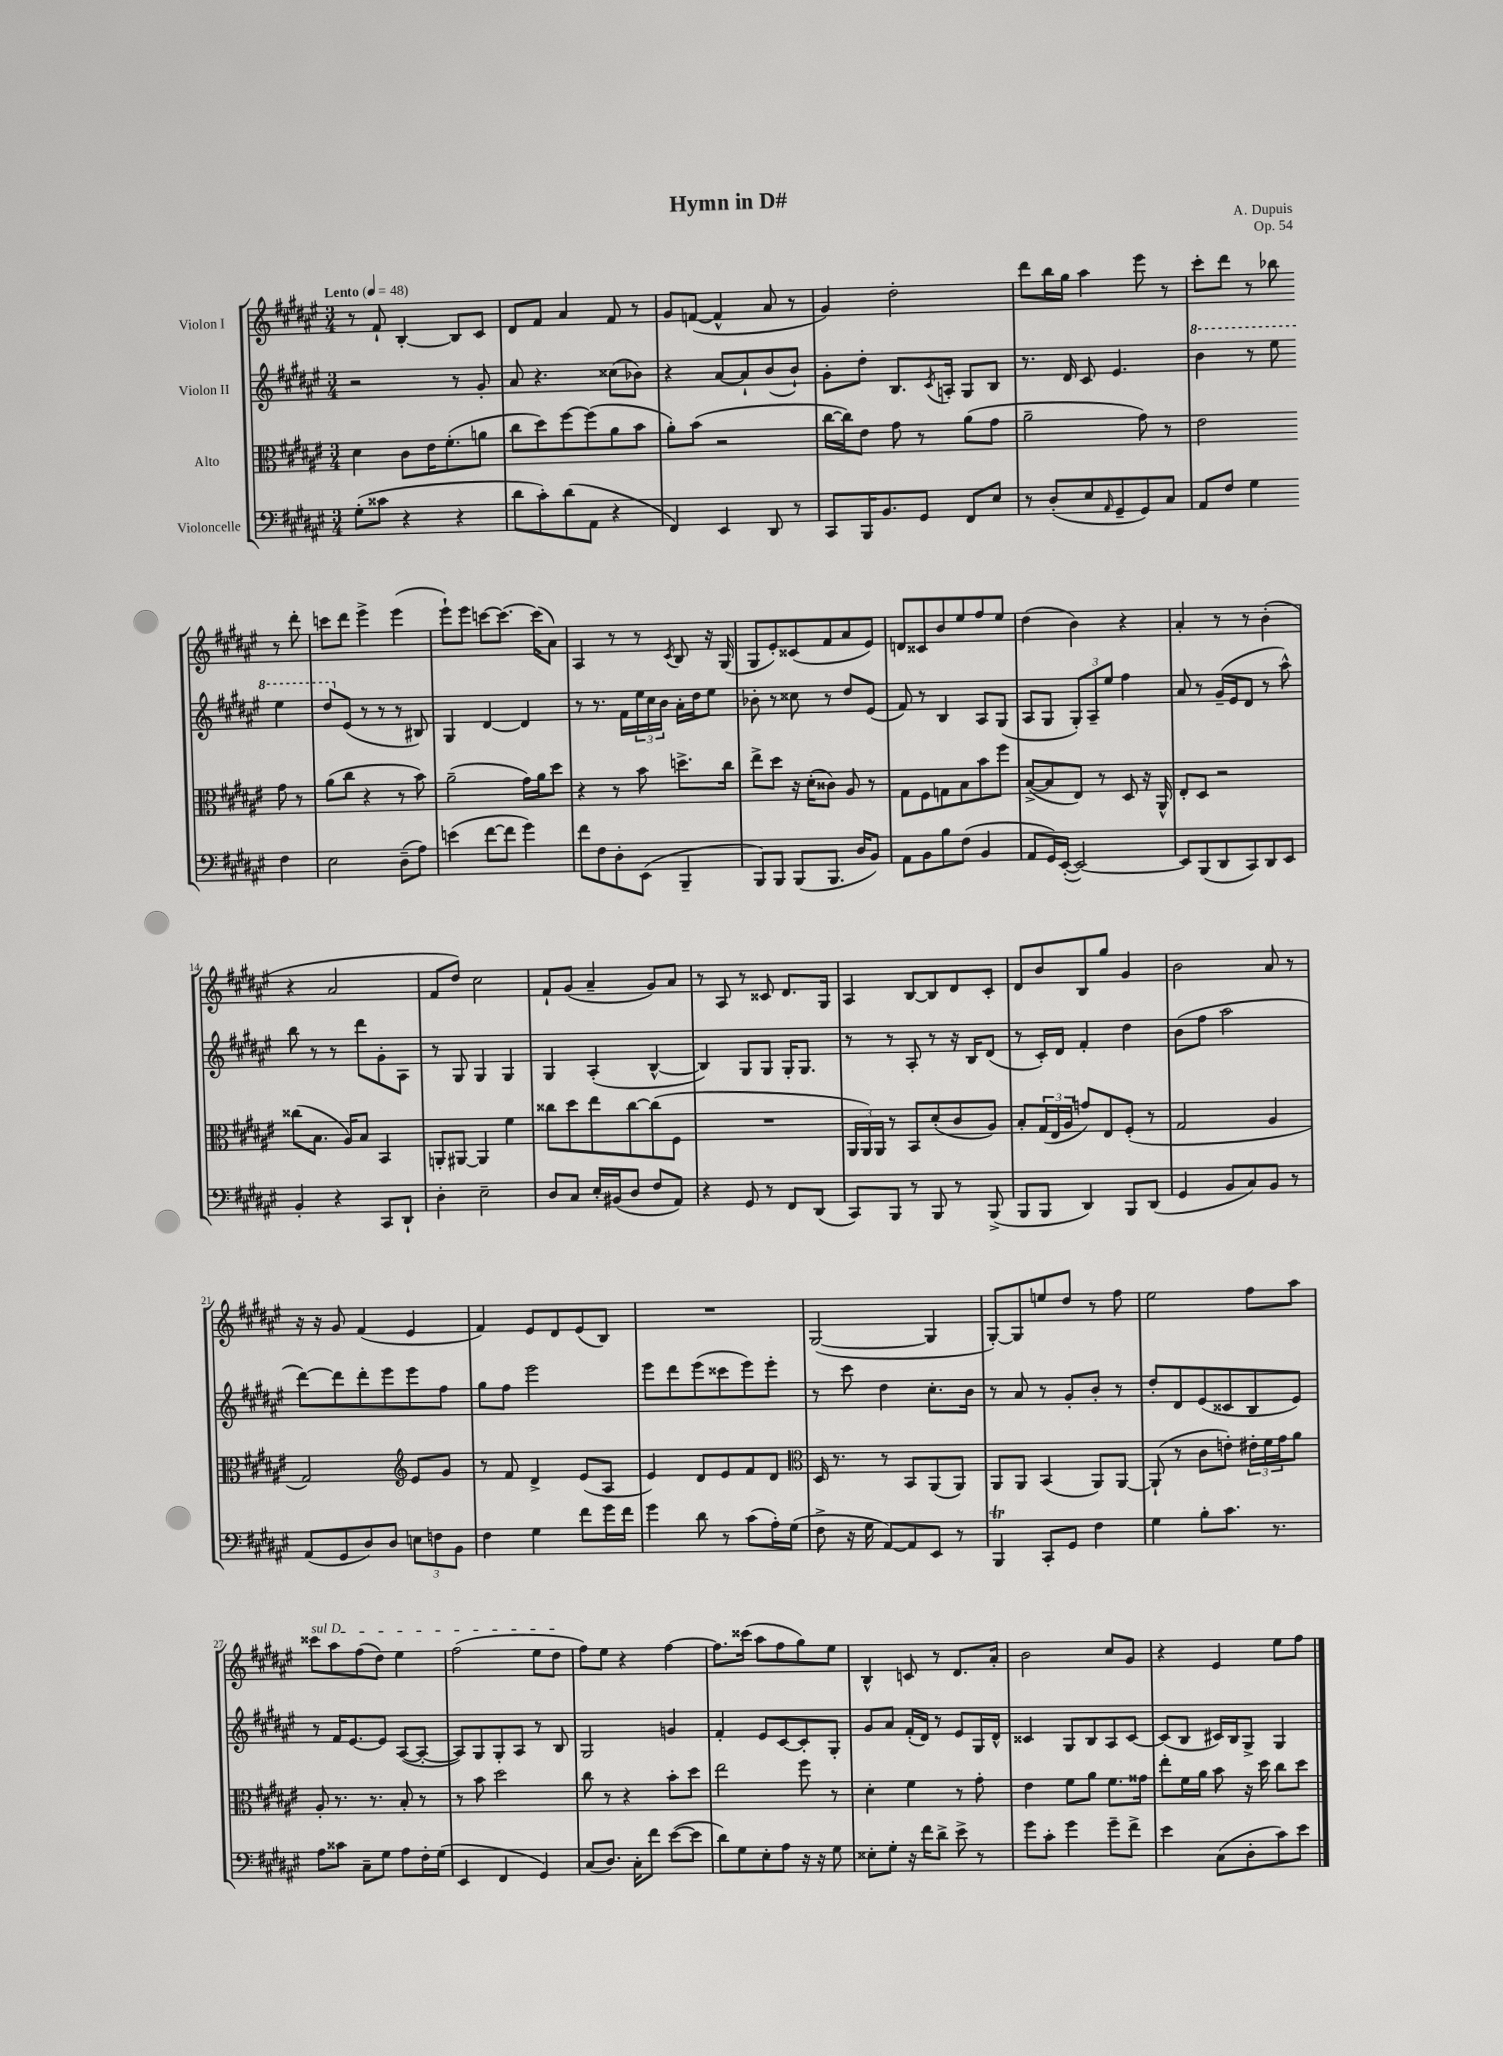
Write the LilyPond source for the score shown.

\header { title = "Hymn in D#" composer = "A. Dupuis" opus = "Op. 54" }
<<
\new StaffGroup <<
\new Staff = "s0" \with { instrumentName = "Violon I" } {
    \clef treble \key fis \major \numericTimeSignature \time 3/4 \tempo "Lento" 4 = 48
    r8 fis'8-! b4~-. b8 cis'8 |
    dis'8 fis'8 ais'4 fis'8 r8 |
    gis'8 f'8~( f'4-^ ais'8 r8 |
    gis'4) dis''2-. |
    dis'''8 b''16 gis''16 ais''4 eis'''8 r8 |
    cis'''8-. dis'''8 r8 bes''8 r8 dis'''8-. |
    c'''8 dis'''8 eis'''4-> eis'''4( |
    eis'''8-!) eis'''8 c'''8~ c'''8.~ c'''16( ais'8) |
    ais4 r8 r8 \acciaccatura { cis'8 } b8 r16 gis16( |
    gis8 eis'8-.) cisis'8( fis'8 ais'8 eis'8) |
    d'8 cisis'8 b'8 eis''8 fis''8 eis''8 |
    dis''4( b'4) r4 |
    ais'4-. r8 r8 b'4-.( |
    r4 ais'2 |
    fis'8 dis''8) cis''2 |
    fis'8-! gis'8( ais'4-- gis'8) ais'8 |
    r8 ais8 r8 cisis'8 dis'8. gis16 |
    ais4 b8~ b8 dis'8 cis'8-. |
    dis'8 b'8 b8 gis''8 gis'4 |
    b'2 ais'8 r8 |
    r16 r16 gis'8 fis'4( eis'4 |
    fis'4) eis'8 dis'8 eis'8( b8) |
    R2. |
    gis2~( gis4 |
    gis8~-.) gis8 e''8 dis''8 r8 fis''8 |
    eis''2 fis''8 ais''8 |
    \once \override TextSpanner.bound-details.left.text = \markup { \italic "sul D" } cisis'''8\startTextSpan ais''8 fis''8( dis''8) eis''4 |
    fis''2( eis''8 dis''8\stopTextSpan |
    fis''8) eis''8 r4 fis''4~ |
    fis''8. cisis'''16( ais''8 fis''8 gis''8) eis''8 |
    b4-^ c'8 r8 dis'8. ais'16-. |
    b'2 cis''8 gis'8 |
    r4 eis'4 eis''8 fis''8 \bar "|." |
}
\new Staff = "s1" \with { instrumentName = "Violon II" } {
    \clef treble \key fis \major \numericTimeSignature \time 3/4
    r2 r8 gis'8-. |
    ais'8 r4. cisis''8( bes'8) |
    r4 ais'8~ ais'8-! b'8( b'8-!) |
    gis'8-. dis''8-. b8. \acciaccatura { cis'8 } a16-. gis8 b8 |
    r8. dis'16 cis'8 eis'4. |
    \ottava #1 b''4 r8 eis'''8 eis'''4 |
    dis'''8 \ottava #0 eis'8( r8 r8 r8 bis8) |
    gis4 dis'4~ dis'4 |
    r8 r8. fis'16 \tuplet 3/2 { eis''16 cis''16 b'16 } ais'16-. dis''16 eis''8 |
    bes'8-. r8 cisis''8 r8 dis''8 eis'8( |
    fis'8) r8 b4 ais8 gis8( |
    ais8 gis8 \tuplet 3/2 { gis8-.) ais8-- eis''8 } fis''4 |
    ais'8 r8 gis'16--( eis'16 dis'8 r8 ais''8-^) |
    b''8 r8 r8 dis'''8 gis'8-. ais8 |
    r8 gis8 gis4 gis4 |
    gis4 ais4-.( b4~-^ |
    b4) gis8 gis8 gis16-. gis8. |
    r8 r8 ais8-. r8 r16 b16 dis'8( |
    r8 cis'16-.) dis'16 fis'4-. dis''4 |
    b'8( fis''8 ais''2 |
    dis'''8~) dis'''8 dis'''8-. eis'''8 eis'''8 fis''8 |
    gis''8 fis''8 eis'''2 |
    eis'''8 dis'''8 eis'''8( cisis'''8 eis'''8) eis'''8-. |
    r8 cis'''8 dis''4 cis''8.-. b'16 |
    r8 ais'8 r8 gis'8-. b'8-. r8 |
    dis''8-. dis'8 eis'8( cisis'8 b8 eis'8) |
    r8 fis'16 eis'8.~ eis'8 ais8~( ais8~-. |
    ais8) gis8 gis8-. ais8 r8 b8 |
    gis2 g'4 |
    fis'4-. eis'8 cis'8~ cis'8-. gis8-. |
    gis'8 ais'8 fis'16-.( dis'16) r8 eis'8 gis16 dis'16-^ |
    cisis'4 gis8 b8 ais8 cisis'8~ |
    cisis'8( b8 cis'16) b16 gis8-> gis4 \bar "|." |
}
\new Staff = "s2" \with { instrumentName = "Alto" } {
    \clef alto \key fis \major \numericTimeSignature \time 3/4
    dis'4 cis'8 eis'16 fis'8.-.( a'8 |
    cis''8 dis''8) fis''8~ fis''8( ais'8 b'8 |
    ais'8-.) b'8( r2 |
    cis''16~ cis''16) eis'8 gis'8 r8 ais'8( gis'8 |
    ais'2-- gis'8) r8 |
    eis'2 gis'8 r8 |
    ais'8( cis''8 r4 r8 b'8) |
    ais'2--( gis'16) ais'16 dis''8 |
    r4 r8 b'8 d''8.-> cis''16 |
    eis''8-> dis''8 r16 dis'16-.( cisis'8) ais8 r8 |
    gis8 fis8 g8 b8 b'8 fis''8 |
    b8~->( b8 eis8) r8 dis8 r16 ais,16-^ |
    eis8-. dis8 r2 |
    cisis''8( b8. ais16) b8 b,4 |
    a,8-. ais,8~ ais,4 fis'4 |
    cisis''8 dis''8 eis''8 cisis''8~ cisis''8( fis8 |
    R2. |
    \tuplet 3/2 { ais,16 ais,16) ais,16 } r8 b,8 dis'8-.( cis'8 ais8) |
    b8-. \tuplet 3/2 { gis16( eis16 ais16 } g'8) eis8 fis8-.( r8 |
    gis2 ais4 |
    gis2) \clef treble eis'8 gis'8 |
    r8 fis'8 dis'4-> eis'8( ais8 |
    eis'4) dis'8 eis'8 fis'8 dis'8 |
    \clef alto dis16 r8. r8 b,8 ais,8( ais,8) |
    ais,8 ais,8 b,4( ais,8) ais,8~ |
    ais,8-!( r8 cis'8 e'8-.) \tuplet 3/2 { eis'16-. fis'16 gis'16 } ais'8 |
    ais8-. r8. r8. b8-. r8 |
    r8 b'8 dis''2 |
    cis''8 r8 r4 b'8-. dis''8 |
    eis''2 fis''8 r8 |
    dis'4-. fis'4 r8 gis'8-. |
    eis'4 fis'8 ais'8 fis'8. gisis'16 |
    eis''8-. fis'16 ais'16 b'8 r16 dis''16 cis''8 dis''8 \bar "|." |
}
\new Staff = "s3" \with { instrumentName = "Violoncelle" } {
    \clef bass \key fis \major \numericTimeSignature \time 3/4
    gis8-.( cisis'8 r4 r4 |
    dis'8 cis'8-.) dis'8( ais,8 r4 |
    fis,4) eis,4 dis,8 r8 |
    cis,8 b,,16 b,8. gis,8 fis,8 eis8 |
    r8 dis8-.( eis8 \grace { ais,16 } gis,8-- gis,8) cis8 |
    ais,8 fis8 gis4 fis4 |
    eis2 dis8--( ais8) |
    e'4( fis'8~ fis'8 gis'4) |
    fis'8 fis8 dis8-. eis,8( b,,4-- |
    b,,8) b,,8 b,,8( b,,8. dis16 b,8) |
    ais,8 b,8 b8 fis8( b,4 |
    ais,8 gis,16) eis,16~-.( eis,2~) |
    eis,8 b,,8( dis,8 cis,8) dis,8 eis,8 |
    b,4-. r4 cis,8 dis,8-! |
    dis4-. eis2-- |
    dis8 cis8 eis16-. bis,16( dis8 fis8 ais,8) |
    r4 gis,8 r8 fis,8 dis,8( |
    cis,8) b,,8 r8 b,,8 r8 b,,8->( |
    b,,8 b,,8 dis,4) b,,8 dis,8( |
    gis,4 b,8 cis8) b,8 r8 |
    ais,8( gis,8 dis8) dis8 \tuplet 3/2 { e8 f8 b,8 } |
    fis4 gis4 fis'8 gis'16 fis'16 |
    gis'4 dis'8 r8 cis'8( ais16-.) gis16( |
    fis8-> r16 gis16 ais,8~) ais,8 eis,8 r8 |
    b,,4\trill cis,8-. gis,8 fis4 |
    gis4 b8-. cis'8. r8. |
    ais8 cisis'8 cis8-- gis8 ais8 fis16-. gis16( |
    eis,4 fis,4 gis,4) |
    cis8( dis8.) cis16-. fis'8 eis'8~( eis'8 |
    dis'8) gis8 eis8-. ais8 r16 r16 gis8 |
    eisis8-. gis8-. r16 fis'16 dis'8-> eis'8-> r8 |
    gis'8 cis'8-. gis'4 gis'8-- fis'8-> |
    eis'4 cis8( dis8-. cis'8) eis'8 \bar "|." |
}
>>
>>
